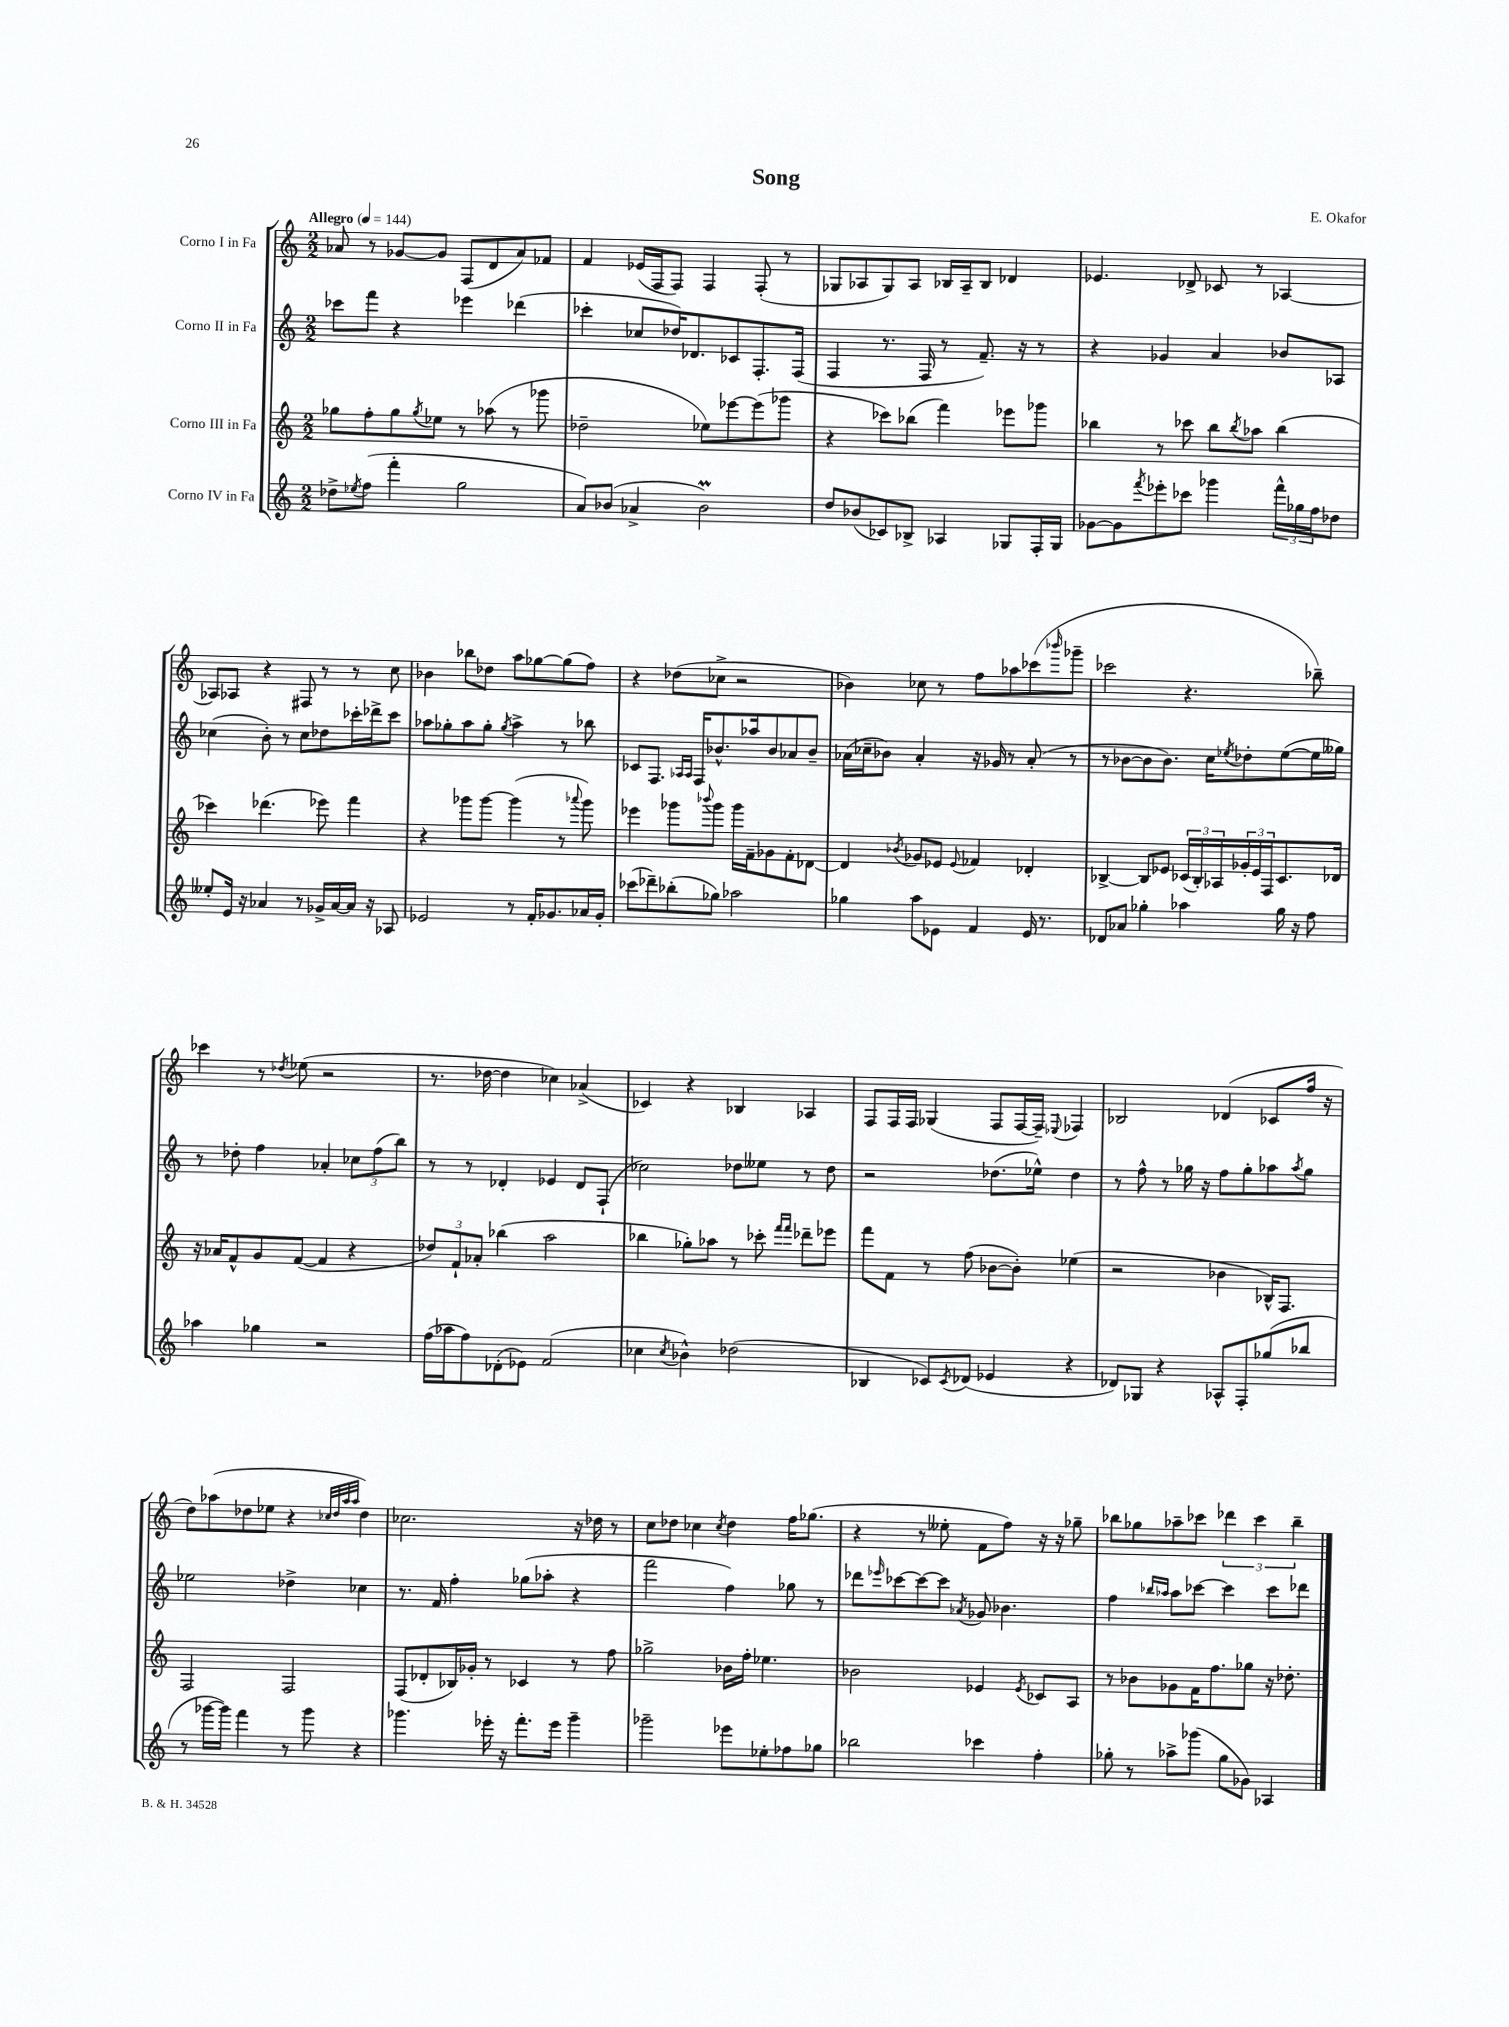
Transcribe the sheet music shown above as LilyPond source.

\header { title = "Song" composer = "E. Okafor" }
<<
\new StaffGroup <<
\new Staff = "s0" \with { instrumentName = "Corno I in Fa" } {
    \clef treble \key c \major \numericTimeSignature \time 2/2 \tempo "Allegro" 4 = 144
    aes'8 r8 ges'8~ ges'8 f8( d'8 aes'8) fes'8 |
    f'4 ees'16( f16 f8) f4 f8-.( r8 |
    ges8 aes8 ges8) aes8 bes16 aes16-- bes8 des'4 |
    ees'4. des'8-> ces'8 r8 aes4~ |
    aes8 aes8 r4 fis8 r8 r8 c''8 |
    bes'4 bes''8 des''8 a''8 ges''8~ ges''8( f''8) |
    r4 des''8( ces''8-> r2 |
    bes'4) ces''8 r8 f''8 aes''8 ces'''8( \grace { bes'''16 } ges'''8-- |
    ces'''2 r4. bes''8--) |
    ces'''4 r8 \acciaccatura { des''8 } ees''8( r2 |
    r8. des''16~ des''4 ces''4) aes'4->( |
    ces'4) r4 bes4 aes4 |
    f8 f16 f16 ges4( f8 f16~ f16--) \appoggiatura { ees8 } fes4 |
    bes2 des'4( ces'8 f''16 r16 |
    d''8) aes''8( des''8 ees''8 r4 \grace { ces''32 des''32 aes''32 aes''32 } des''4) |
    ces''2. r16 des''16 r8 |
    c''8 des''8 ces''4 \acciaccatura { ces''8 } des''4 f''16 ges''8.( |
    r4 r8 eeses''8-. f'8 f''8) r16 r16 ges''8-- |
    bes''8 ges''8 aes''8-- ces'''8 \tuplet 3/2 { des'''4 ces'''4 bes''4-- } \bar "|." |
}
\new Staff = "s1" \with { instrumentName = "Corno II in Fa" } {
    \clef treble \key c \major \numericTimeSignature \time 2/2
    ces'''8 f'''8 r4 ees'''4 des'''4( |
    ces'''4-. ces''8 des''16) des'8. ces'8 f8.-. f16( |
    f4 r8. f16 r8 f'8.--) r16 r8 |
    r4 ges'4 a'4 bes'8 aes8 |
    ces''4( b'8-.) r8 ces''8 des''8 ces'''16-. des'''16-> ces'''8 |
    aes''8 ges''8-. aes''8 ges''8-. \acciaccatura { ges''8 } aes''4-> r8 bes''8 |
    ces'8 f8. \grace { aes16 aes16 } f16 bes'8.-^ aes''16 bes'8 aes'8 bes'8-- |
    aes'16( ces''16-- bes'8) aes'4-. r16 ges'16 r8 aes'8-.( r8 |
    r8 bes'8~ bes'8 bes'8.) c''16 \acciaccatura { ees''8 } des''8-. ees''8~( ees''16 geses''16) |
    r8 des''8-. f''4 aes'4-. \tuplet 3/2 { ces''8 f''8( b''8) } |
    r8 r8 des'4-. ees'4 des'8 f8-!( |
    ces''2) des''8 eeses''8 r8 des''8 |
    r2 des''8.( ees''16-^) des''4 |
    r8 f''8-^ r8 ges''16 r16 f''8 ges''8-. aes''8 \acciaccatura { aes''8 } ges''8 |
    ees''2 des''4-> ces''4 |
    r8. f'16 f''4-. ges''8( aes''8-. r4 |
    f'''2 f''4) ges''8 r8 |
    des'''8 \grace { ees'''16 } ces'''8~ ces'''8~ ces'''8 \acciaccatura { aes'8 } ges'8 bes'4. |
    f''4 \grace { bes''16 aes''16 } aes''8 ces'''8~ ces'''4 ces'''8 des'''8 \bar "|." |
}
\new Staff = "s2" \with { instrumentName = "Corno III in Fa" } {
    \clef treble \key c \major \numericTimeSignature \time 2/2
    ges''8 f''8-. ges''8 \acciaccatura { ges''8 } ees''8 r8 aes''8( r8 ges'''8 |
    des''2-- ees''8) ees'''8~ ees'''8( ges'''8 |
    r4 ces'''8) bes''8( f'''4) ees'''8 ges'''8 |
    bes''4 r8 ces'''8 bes''8 \acciaccatura { bes''8 } aes''8 bes''4( |
    ces'''4) des'''4.( ees'''8) f'''4 |
    r4 ges'''8 ges'''8~ ges'''4( r8 \appoggiatura { aes'''8 } ges'''8) |
    ees'''4 ges'''8 \appoggiatura { bes'''8 } ges'''8 ges'''16 f'16-- ges'8 f'8-. des'8~ |
    des'4 \acciaccatura { bes'8 } ges'8 ees'8 \appoggiatura { ees'8 } fes'4 des'4-. |
    bes4~-> bes8 ees'8 \tuplet 3/2 { ces'16( bes16-.) aes16 } \tuplet 3/2 { ges'16-. ees'16 f16 } ces'8. des'16 |
    r16 aes'16 f'8-^ g'8 f'8~( f'4 r4 |
    \tuplet 3/2 { des''8) f'8-! aes'8-. } bes''4( a''2 |
    bes''4 ges''8-.) aes''8 r8 ces'''8-. \grace { f'''16 f'''16 } des'''8-- ees'''8 |
    f'''8 f'8 r8 f''8( bes'8~ bes'8-.) ees''4( |
    r2 bes'4 bes16-^) f8. |
    f2 f2 |
    f8( des'8-. bes16) ges'16-. r8 ces'4 r8 f''8 |
    ges''2-> bes'16 f''16-. ees''4. |
    bes'2 ees'4 \acciaccatura { ees'8 } ces'8 a8 |
    r8 bes'8 ges'8 f'16 f''8. ges''8 r16 des''8.-. \bar "|." |
}
\new Staff = "s3" \with { instrumentName = "Corno IV in Fa" } {
    \clef treble \key c \major \numericTimeSignature \time 2/2
    des''8-> \acciaccatura { ees''8 } f''8( f'''4-. g''2 |
    a'8) bes'8( aes'4-> bes'2\prall) |
    d''8 bes'8( ces'8) bes8-> aes4 ges8 f16-. ges16 |
    ges'8~ ges'8 \acciaccatura { f'''8 } ees'''8-. ces'''8 ges'''4 \tuplet 3/2 { f'''16-^ ges''16 f''16 } des''8 |
    eeses''8-. e'16 r16 aes'4 r8 ges'16-> aes'16~ aes'16 r16 aes8 |
    ees'2 r8 f'16-. ges'8. aes'16 ges'16-. |
    ces'''8( des'''8--) bes''8-.( ges''8) aes''2 |
    ges''4 a''8 ees'8 f'4 ees'16 r8. |
    des'8 aes'8 ges''4-. aes''4 ges''16 r16 f''8 |
    aes''4 ges''4 r2 |
    f''16( aes''16 f''8) des'8-.( ees'8) f'2( |
    ces''4 \acciaccatura { ces''8 } bes'4-^) des''2( |
    bes4 ces'8) \acciaccatura { ces'8 } des'8( ees'4 r4 |
    des'8) ges8 r4 aes8-^ f8-. ges''8( bes''8 |
    r8 ges'''16~ ges'''16) f'''4 r8 ges'''8 r4 |
    ges'''4. ees'''16-. r16 f'''8.-. ees'''16 ges'''4-- |
    ges'''2-- ees'''8 ees''8-. fes''8 ges''8 |
    bes''2 ces'''4 f''4-. |
    ges''8-. r8 aes''8-> ges'''8( ges''8 ges'8) aes4 \bar "|." |
}
>>
>>
\layout { \context { \Score \remove "Bar_number_engraver" } }
